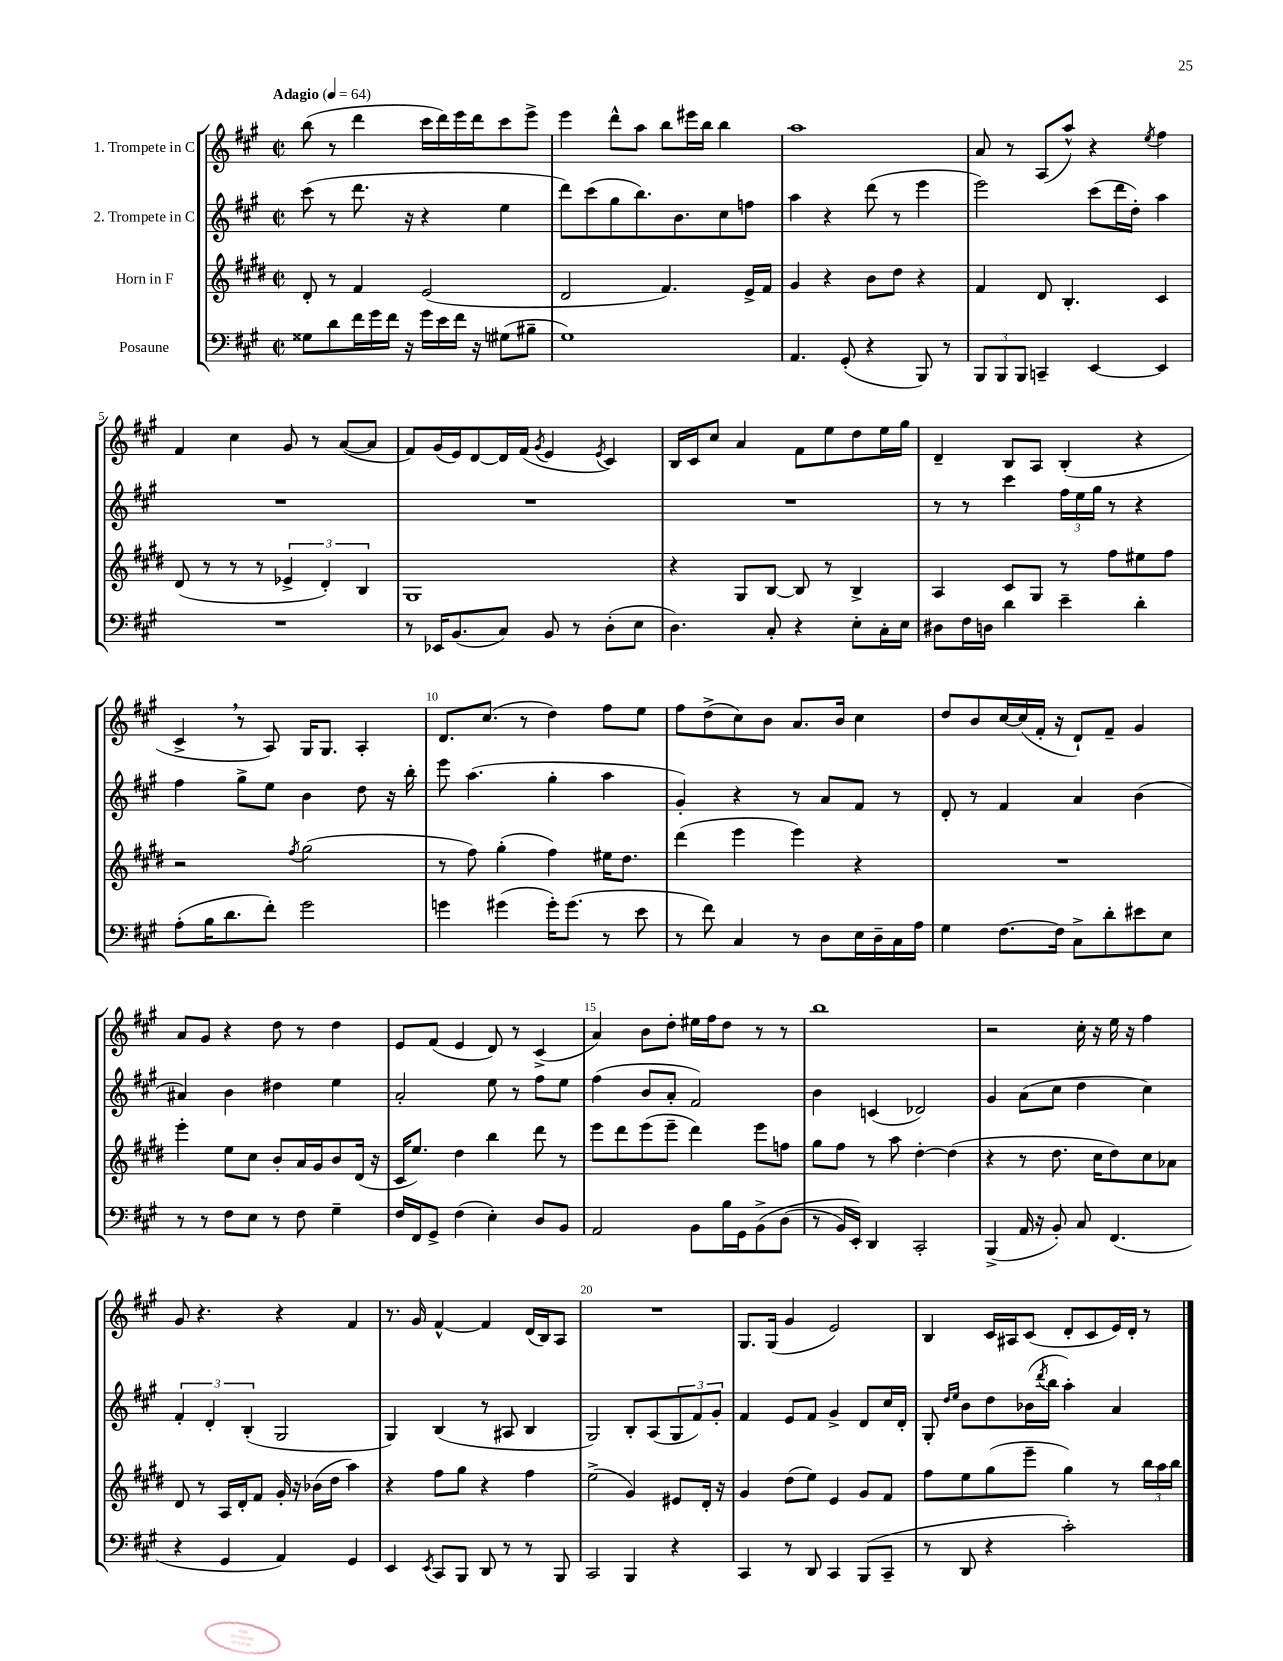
<<
\new StaffGroup <<
\new Staff = "s0" \with { instrumentName = "1. Trompete in C" } {
    \clef treble \key a \major \defaultTimeSignature \time 2/2 \tempo "Adagio" 4 = 64
    b''8( r8 d'''4 cis'''16 d'''16) e'''16 d'''16 cis'''8 e'''8-> |
    e'''4 d'''8-^ a''8 b''8 eis'''16 b''16 b''4 |
    a''1 |
    a'8 r8 a8( a''8-^) r4 \acciaccatura { e''8 } fis''4 |
    fis'4 cis''4 gis'8 r8 a'8~( a'8 |
    fis'8) gis'16( e'16) d'8~ d'16 fis'16( \acciaccatura { gis'8 } e'4 \acciaccatura { e'8 } cis'4) |
    b16 cis'16 cis''8 a'4 fis'8 e''8 d''8 e''16 gis''16 |
    d'4-- b8 a8 b4-.( r4 |
    cis'4-> \breathe r8 a8) gis16 gis8. a4-. |
    d'8. cis''8.( r8 d''4) fis''8 e''8 |
    fis''8 d''8->( cis''8) b'8 a'8. b'16 cis''4 |
    d''8 b'8 cis''16~ cis''16( fis'16-. r16 d'8-!) fis'8-- gis'4 |
    a'8 gis'8 r4 d''8 r8 d''4 |
    e'8 fis'8( e'4 d'8) r8 cis'4->( |
    a'4) b'8 d''8-. eis''16 fis''16 d''8 r8 r8 |
    b''1 |
    r2 cis''16-. r16 e''16 r16 fis''4 |
    gis'8 r4. r4 fis'4 |
    r8. gis'16 fis'4~-^ fis'4 d'16( b16) a8 |
    R1 |
    gis8. gis16( gis'4 e'2) |
    b4 cis'16 ais16 cis'8( d'8-. cis'8 e'16) d'16-. r8 \bar "|." |
}
\new Staff = "s1" \with { instrumentName = "2. Trompete in C" } {
    \clef treble \key a \major \defaultTimeSignature \time 2/2
    cis'''8( r8 d'''8. r16 r4 e''4 |
    d'''8) cis'''8( gis''8 b''8.) b'8. cis''8 f''8 |
    a''4 r4 d'''8( r8 e'''4 |
    e'''2) cis'''8( d'''16 d''16-.) a''4 |
    R1 |
    R1 |
    R1 |
    r8 r8 cis'''4 \tuplet 3/2 { fis''16 e''16 gis''16 } r8 r4 |
    fis''4 gis''8-> e''8 b'4 d''8 r16 b''16-. |
    e'''8 a''4.( gis''4-. a''4 |
    gis'4-.) r4 r8 a'8 fis'8 r8 |
    d'8-. r8 fis'4 a'4 b'4( |
    ais'4) b'4 dis''4 e''4 |
    a'2-. e''8 r8 fis''8 e''8 |
    fis''4( b'8 a'8-. fis'2) |
    b'4 c'4( des'2) |
    gis'4 a'8( cis''8 d''4 cis''4) |
    \tuplet 3/2 { fis'4-. d'4-. b4-.( } gis2 |
    gis4) b4( r8 ais8 b4 |
    gis2) b8-. a8( \tuplet 3/2 { gis8 fis'8) gis'8-. } |
    fis'4 e'8 fis'8 gis'4-> d'8 cis''16 d'16-. |
    gis8-. \grace { d''16 e''16 } b'8 d''8 bes'16( \acciaccatura { d'''8 } b''16 a''4-.) a'4 \bar "|." |
}
\new Staff = "s2" \with { instrumentName = "Horn in F" } {
    \clef treble \key e \major \defaultTimeSignature \time 2/2
    dis'8-. r8 fis'4 e'2( |
    dis'2 fis'4.) e'16-> fis'16 |
    gis'4 r4 b'8 dis''8 r4 |
    fis'4 dis'8 b4.-. cis'4 |
    dis'8( r8 r8 r8 \tuplet 3/2 { ees'4-> dis'4-.) b4 } |
    gis1 |
    r4 gis8 b8~ b8 r8 b4-> |
    a4 cis'8 gis8 r8 fis''8 eis''8 fis''8 |
    r2 \acciaccatura { fis''8 } gis''2( |
    r8 fis''8) gis''4-.( fis''4) eis''16 dis''8. |
    dis'''4( e'''4 e'''4) r4 |
    R1 |
    e'''4-. e''8 cis''8 b'8-. a'16 gis'16 b'8 dis'16( r16 |
    cis'16 e''8.) dis''4 b''4 dis'''8 r8 |
    e'''8 dis'''8 e'''8( e'''8-- dis'''4) e'''8 f''8 |
    gis''8 fis''8 r8 a''8 dis''4~-. dis''4( |
    r4 r8 dis''8. cis''16 dis''8) cis''8 aes'8 |
    dis'8 r8 a16 dis'16-. fis'8 gis'16-. r16 bes'16( dis''16 a''4) |
    r4 fis''8 gis''8 r4 fis''4 |
    e''2->( gis'4) eis'8 dis'16-. r16 |
    gis'4 dis''8( e''8) e'4 gis'8 fis'8 |
    fis''8 e''8 gis''8( e'''8-- gis''4) r8 \tuplet 3/2 { b''16 a''16 b''16 } \bar "|." |
}
\new Staff = "s3" \with { instrumentName = "Posaune" } {
    \clef bass \key a \major \defaultTimeSignature \time 2/2
    gisis8 d'8 fis'16 gis'16 fis'16 r16 gis'16 e'16 fis'16 r16 gis8( bis8-- |
    gis1) |
    a,4. gis,8-.( r4 b,,8) r8 |
    \tuplet 3/2 { b,,8 b,,8 b,,8 } c,4-- e,4~ e,4 |
    R1 |
    r8 ees,16 b,8.( cis8) b,8 r8 d8-.( e8 |
    d4.) cis8-. r4 e8-. cis16-. e16 |
    dis8 fis16 d16 d'4 e'4-- d'4-. |
    a8-.( b16 d'8. fis'8-.) gis'2 |
    g'4 gis'4( gis'16-.) gis'8.( r8 e'8 |
    r8 fis'8) cis4 r8 d8 e16 d16-- cis16 a16 |
    gis4 fis8.~ fis16 cis8-> d'8-. eis'8 e8 |
    r8 r8 fis8 e8 r8 fis8 gis4-- |
    fis16 fis,16 gis,8-> fis4( e4-.) d8 b,8 |
    a,2 b,8 b16 gis,16 b,8->\( d8( |
    r8 b,16) e,16-.\) d,4 cis,2-. |
    b,,4->( a,16 r16 b,8-.) cis8 fis,4.( |
    r4 gis,4 a,4) gis,4 |
    e,4 \acciaccatura { e,8 } cis,8 b,,8 d,8 r8 r8 b,,8 |
    cis,2 b,,4 r4 |
    cis,4 r8 d,8 cis,4 b,,8( cis,8-- |
    r8 d,8 r4 cis'2-.) \bar "|." |
}
>>
>>
\layout { \context { \Score \override BarNumber.break-visibility = ##(#f #t #t) barNumberVisibility = #(every-nth-bar-number-visible 5) } }
